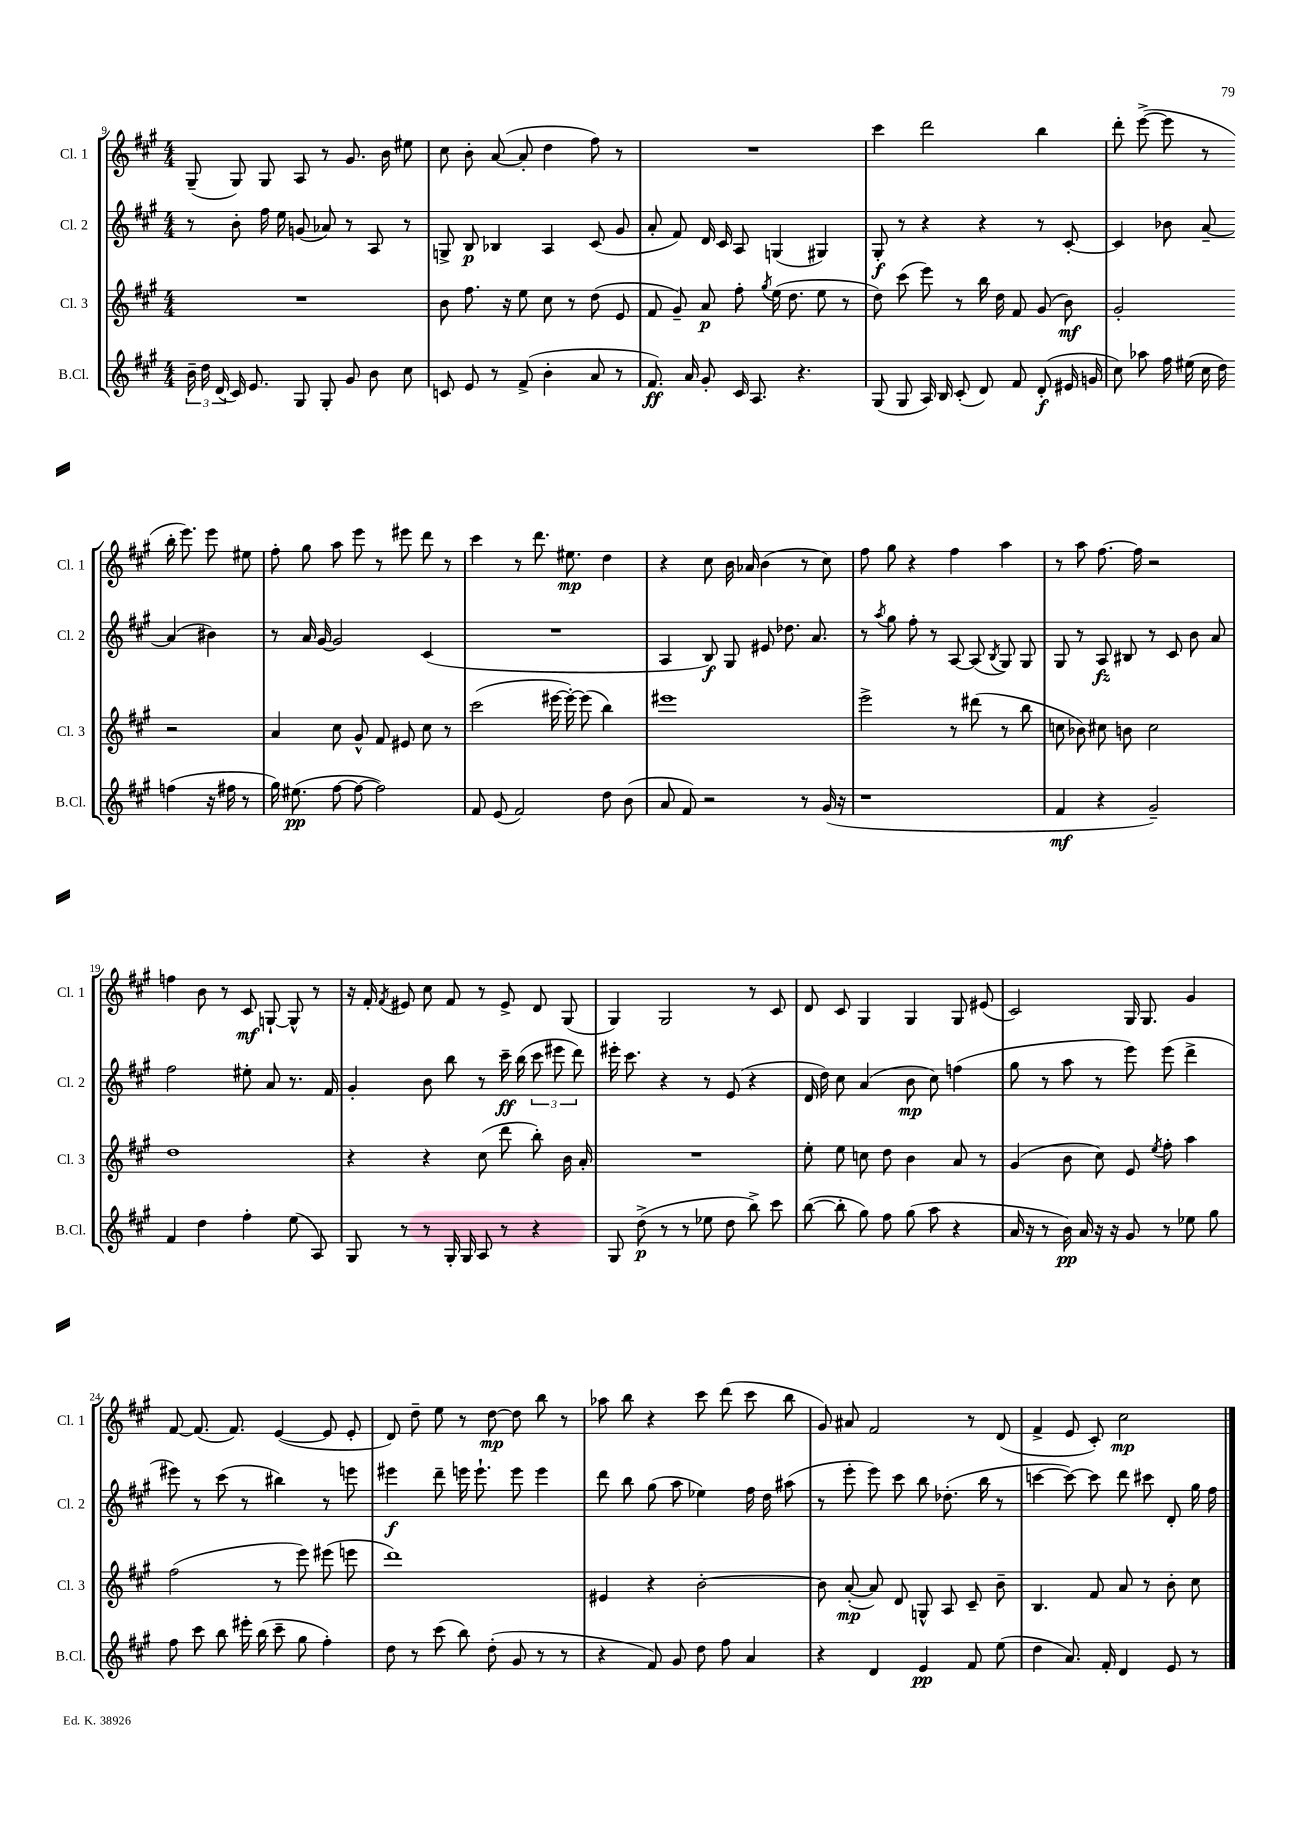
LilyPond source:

<<
\new StaffGroup <<
\new Staff = "s0" \with { instrumentName = "Cl. 1" shortInstrumentName = "Cl. 1" } {
    \clef treble \key a \major \numericTimeSignature \time 4/4
    \autoBeamOff gis8--( gis8) gis8 a8 r8 gis'8. b'16 eis''8 |
    cis''8 b'8-. a'8~( a'8-. d''4 fis''8) r8 |
    R1 |
    cis'''4 d'''2 b''4 |
    d'''8-. e'''8~->( e'''8 r8 b''16-. e'''8.) e'''8 eis''8 |
    fis''8-. gis''8 a''8 e'''8 r8 eis'''8 d'''8 r8 |
    cis'''4 r8 d'''8. eis''8.\mp d''4 |
    r4 cis''8 b'16 aes'16 b'4( r8 cis''8) |
    fis''8 gis''8 r4 fis''4 a''4 |
    r8 a''8 fis''8.~ fis''16 r2 |
    f''4 b'8 r8 cis'8\mf g8~-! g8-^ r8 |
    r16 fis'16-. \acciaccatura { fis'8 } eis'8 cis''8 fis'8 r8 eis'8-> d'8 gis8( |
    gis4) gis2 r8 cis'8 |
    d'8 cis'8 gis4 gis4 gis8 eis'8( |
    cis'2) gis16 gis8. gis'4 |
    fis'8~ fis'8.( fis'8.) e'4~( e'8 e'8-. |
    d'8) d''8-- e''8 r8 d''8~\mp d''8 b''8 r8 |
    aes''8 b''8 r4 cis'''8 d'''8( cis'''8 b''8 |
    gis'8) ais'8 fis'2 r8 d'8( |
    fis'4-> e'8 cis'8-.) cis''2\mp \bar "|." |
}
\new Staff = "s1" \with { instrumentName = "Cl. 2" shortInstrumentName = "Cl. 2" } {
    \clef treble \key a \major \numericTimeSignature \time 4/4
    \autoBeamOff r8 b'8-. fis''16 e''16 g'8( aes'8) r8 a8 r8 |
    g8-> b8\p bes4 a4 cis'8( gis'8 |
    a'8-. fis'8) d'16 cis'16 a8 g4( gis4) |
    gis8-.\f r8 r4 r4 r8 cis'8~-. |
    cis'4 bes'8 a'8~-- a'4( bis'4) |
    r8 a'16 gis'16~ gis'2 cis'4( |
    R1 |
    a4 b8\f) gis8 eis'8 des''8. a'8. |
    r8 \acciaccatura { a''8 } gis''8 fis''8-. r8 a8~ a8( \acciaccatura { b8 } gis8) gis8 |
    gis8 r8 a8\fz bis8 r8 cis'8 b'8 a'8 |
    fis''2 eis''8-. a'8 r8. fis'16 |
    gis'4-. b'8 b''8 r8 cis'''16--\ff b''16( \tuplet 3/2 { cis'''8 eis'''8 d'''8) } |
    eis'''16-. cis'''8. r4 r8 e'8( r4 |
    d'16 d''16) cis''8 a'4( b'8\mp cis''8) f''4( |
    gis''8 r8 a''8 r8 e'''8) e'''8( d'''4-> |
    eis'''8) r8 cis'''8( r8 bis''4) r8 e'''8 |
    eis'''4\f d'''8-- e'''16 e'''8.-! e'''8 e'''4 |
    d'''8 b''8 gis''8( a''8 ees''4) fis''16 d''16 ais''8( |
    r8 e'''8-. e'''8) cis'''8 b''8 des''8.-.( b''16 r8 |
    c'''4~ c'''8~) c'''8 d'''8 cis'''8 d'8-. gis''16 fis''16 \bar "|." |
}
\new Staff = "s2" \with { instrumentName = "Cl. 3" shortInstrumentName = "Cl. 3" } {
    \clef treble \key a \major \numericTimeSignature \time 4/4
    \autoBeamOff R1 |
    b'8 fis''8. r16 e''8 cis''8 r8 d''8( e'8 |
    fis'8 gis'8--) a'8\p fis''8-. \acciaccatura { gis''8 } e''16( d''8. e''8 r8 |
    d''8) cis'''8( e'''8) r8 b''16 d''16 fis'8 gis'8( b'8\mf) |
    gis'2-. r2 |
    a'4 cis''8 gis'8-^ fis'8 eis'8 cis''8 r8 |
    cis'''2( eis'''16~ eis'''16~-.) eis'''8( b''4) |
    eis'''1 |
    e'''2-> r8 dis'''8( r8 b''8 |
    c''8 bes'8) cis''8 b'8 cis''2 |
    d''1 |
    r4 r4 cis''8( d'''8 b''8-.) b'16 a'16-. |
    R1 |
    e''8-. e''8 c''8 d''8 b'4 a'8 r8 |
    gis'4( b'8 cis''8) e'8 \acciaccatura { e''8 } fis''8-. a''4 |
    fis''2( r8 e'''8) eis'''8( e'''8 |
    d'''1) |
    eis'4 r4 b'2~-. |
    b'8 a'8~-.\mp( a'8) d'8 g8-^ a8 cis'8-- b'8-- |
    b4. fis'8 a'8 r8 b'8-. cis''8 \bar "|." |
}
\new Staff = "s3" \with { instrumentName = "B.Cl." shortInstrumentName = "B.Cl." } {
    \clef treble \key a \major \numericTimeSignature \time 4/4
    \autoBeamOff \tuplet 3/2 { b'16-- d''16 d'16( } cis'16) e'8. gis8 gis8-. gis'8 b'8 cis''8 |
    c'8 e'8 r8 fis'8->( b'4-. a'8 r8 |
    fis'8.\ff) a'16 gis'8-. cis'16 a8. r4. |
    gis8( gis8 a16) b16 cis'8-.( d'8) fis'8 d'8-.\f( eis'16 g'16 |
    cis''8) aes''8 fis''16 eis''16( cis''16 d''16) f''4( r16 fis''16 r8 |
    gis''16) eis''8.\pp( fis''8~ fis''8~ fis''2) |
    fis'8 e'8( fis'2) d''8 b'8( |
    a'8 fis'8) r2 r8 gis'16( r16 |
    r1 |
    fis'4\mf r4 gis'2--) |
    fis'4 d''4 fis''4-. e''8( a8) |
    gis8 r8 r8 gis16-. gis16 a8 r8 r4 |
    gis8 d''8->\p( r8 r8 ees''8 d''8 b''8->) cis'''8 |
    b''8~( b''8-. gis''8) fis''8 gis''8( a''8 r4 |
    a'16 r16 r8 b'16\pp) a'16 r16 r16 gis'8 r8 ees''8 gis''8 |
    fis''8 cis'''8 b''8 eis'''16-. b''16( cis'''8-- gis''8 fis''4-.) |
    d''8 r8 cis'''8( b''8) d''8-.( gis'8 r8 r8 |
    r4 fis'8) gis'8 d''8 fis''8 a'4 |
    r4 d'4 e'4\pp fis'8 e''8( |
    d''4 a'8.) fis'16-. d'4 e'8 r8 \bar "|." |
}
>>
>>
\layout { \context { \Score currentBarNumber = #9 } }
